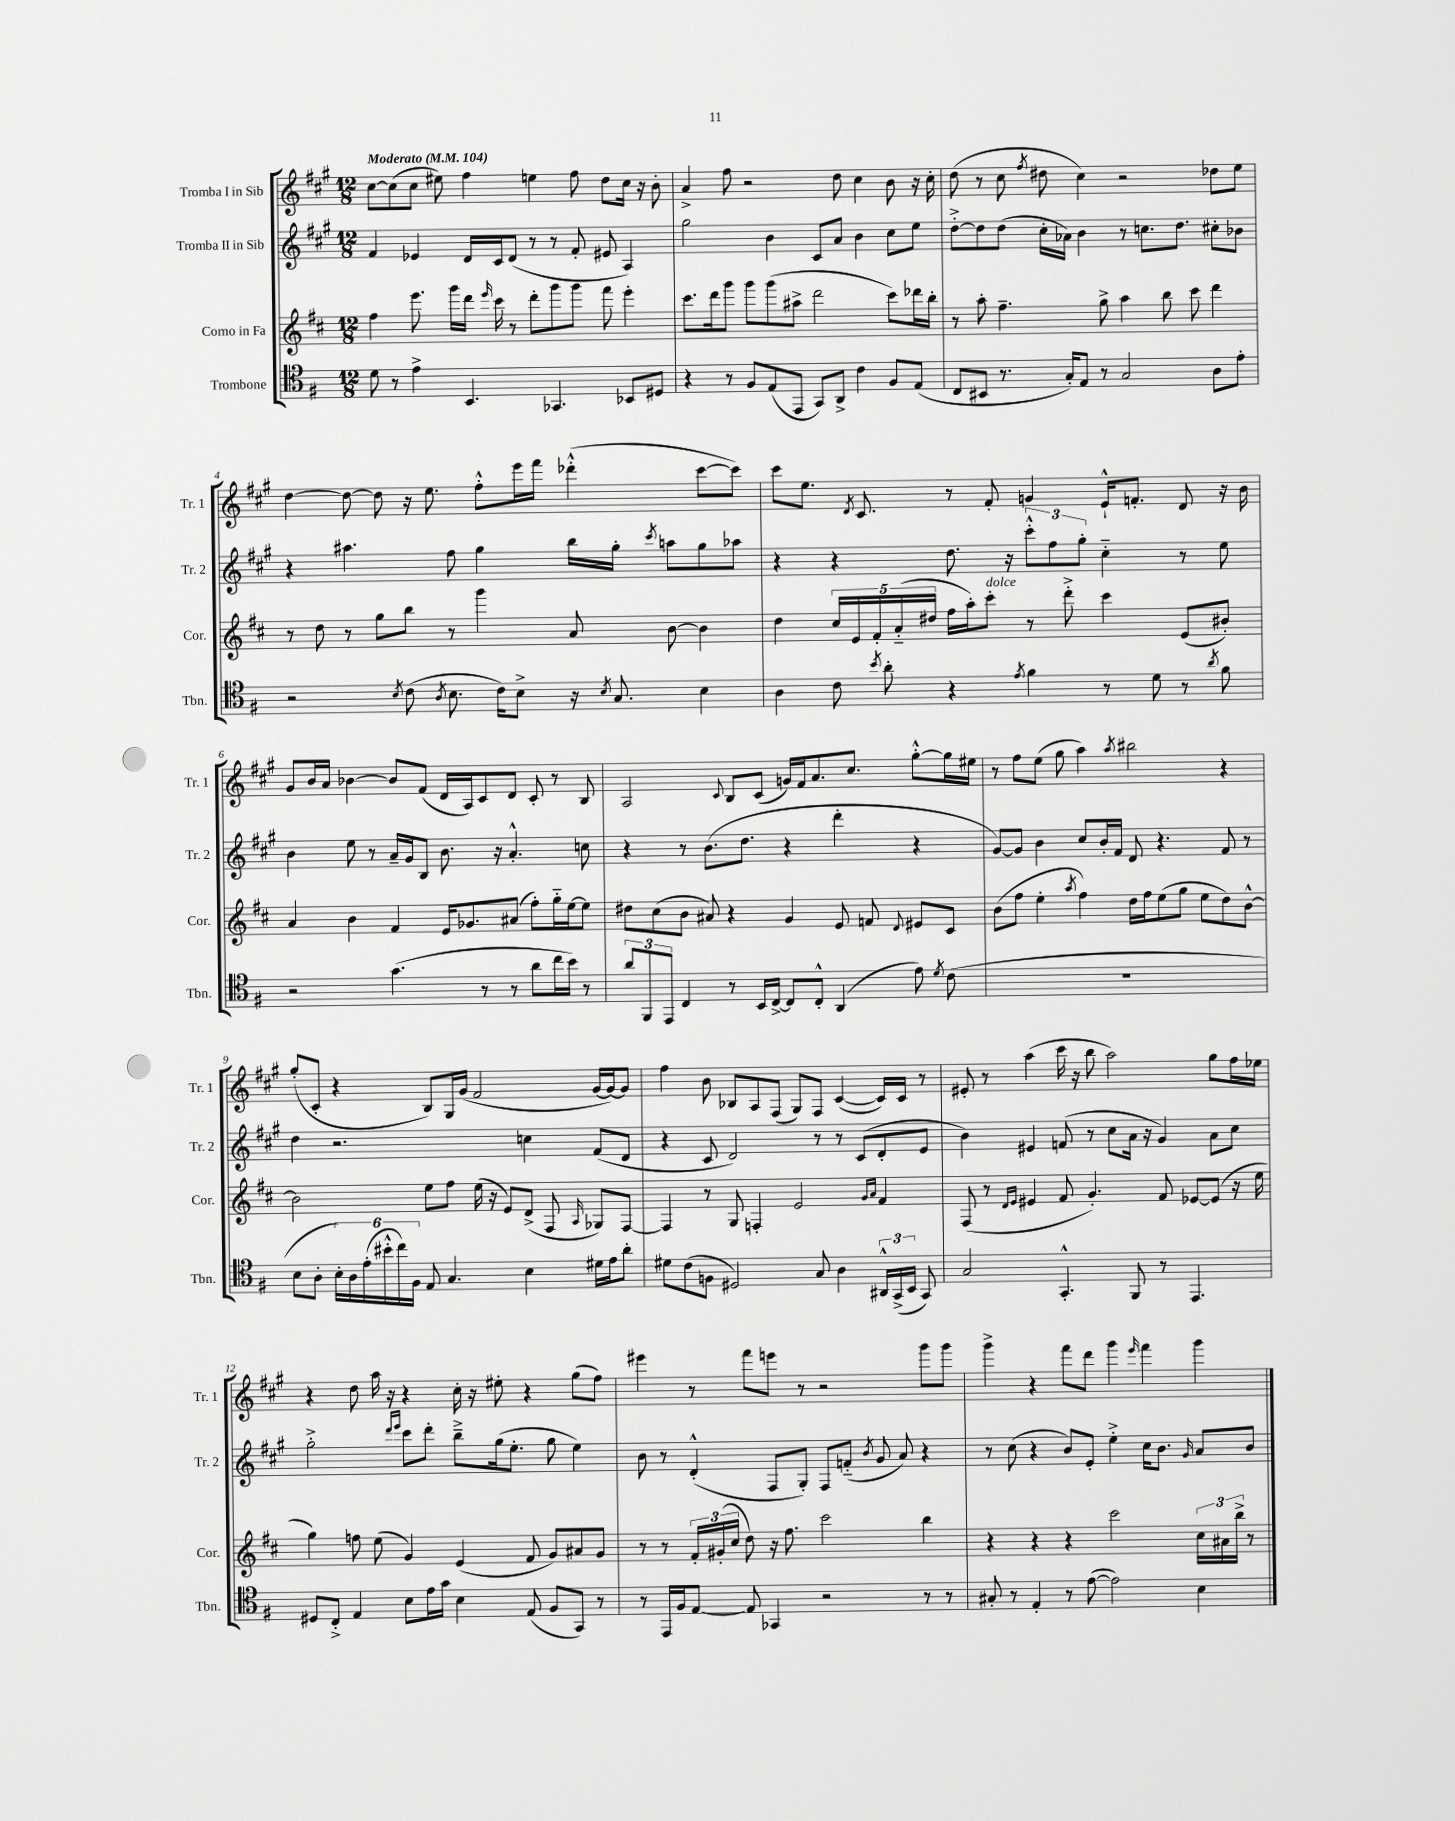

**kern	**kern	**kern	**kern
*staff4	*staff3	*staff2	*staff1
*clefC4	*clefG2	*clefG2	*clefG2
*k[f#]	*k[f#c#]	*k[f#c#g#]	*k[f#c#g#]
*M12/8	*M12/8	*M12/8	*M12/8
*MM104	*MM104	*MM104	*MM104
8d	4ff#	4f#	[8cc#
8r	.	.	(8cc#]
4e^	8.eee	4e-	8cc#
.	.	.	8ee#)
.	16ggg	.	.
4.BB	16ddd	16d	4ff#
.	16qqeee	.	.
.	16ccc#	16c#	.
.	8r	(8d	.
.	8ddd'	8r	4ee
4.GG-	8ggg	8r	.
.	8ggg	8f#'	8ff#
.	8fff#	8e#	8dd
8BB-	4eee'	4A)	16cc#
.	.	.	16r
8D#	.	.	8b'
=	=	=	=
4r	8.ccc#	2gg#	4a^
.	16ddd	.	.
8r	8ggg	.	8ff#
8F#	8ggg	.	2r
(8E	(8ggg	4b	.
8EE	8aa#^	.	.
8GG)	2ddd	8c#	.
8AA^	.	8a	8dd
4c	.	4b	4cc#
8F#	8ccc#)	8cc#	8b
(8E	16ddd-	8ee	16r
.	16bb'	.	16cc#'
=	=	=	=
8C	8r	[8dd'^	(8dd
8BB#	8aa'	8dd]	8r
8.r	4.ff#~	(8dd	8cc#
.	.	.	8qff#
.	.	16cc#'	8dd#
16G')	.	16a-)	.
8E	.	4b	4cc#)
8r	8gg^	.	.
2G	4aa	8r	2r
.	.	8.cc	.
.	8bb	.	.
.	.	8.dd	.
.	8ccc#	.	.
8A	4ddd	8cc#'	8dd-
8e'	.	8b-	8ee
=	=	=	=
2r	8r	4r	[4dd
.	8dd	.	.
.	8r	4.aa#	8dd_
.	8gg	.	8dd]
8qB	.	.	.
(8c	8bb	.	16r
.	.	.	8.ee
8qA	.	.	.
8.B	8r	8ff#	.
.	4ggg	4gg#	8ff#'^^
16c)	.	.	.
8B^	.	.	16eee
.	.	.	16fff#
16r	8a	16bb	(4ddd-'^^
8qB	.	.	.
8.G	.	16gg#'	.
.	.	8qccc#	.
.	[8b	8aa	.
4B	4b]	8gg#	[8ccc#
.	.	8aa-	8ccc#])
=	=	=	=
4A	4dd	4r	8ccc#
.	.	.	8.ee
8c	20cc#	4r	.
.	20e	.	.
.	.	.	8qd
.	.	.	8.c#
.	20f#'	.	.
8qb	.	.	.
8a'	.	.	.
.	(20a'~	.	.
.	20dd#	.	.
4r	16ff#	8.dd	8r
.	16aa')	.	.
.	8ccc#'	.	8f#'
.	.	16r	.
8qe	.	.	.
4f#	8r	12ccc#'^^	4g
.	.	12ff#	.
.	8ddd'^	.	.
.	.	12gg#'	.
8r	4ccc#	4cc#'~	16e`^^
.	.	.	8.f'
8d	.	.	.
8r	(8e	8r	8d
8qa	.	.	.
8f#	8b#')	8ee	16r
.	.	.	16b
=	=	=	=
2r	4a	4b	8g#
.	.	.	16b
.	.	.	16a
.	4b	8ee	[4b-
.	.	8r	.
(4.g	4f#	16a~	8b-]
.	.	16g#	.
.	.	8B	(8f#
.	16e	8.b	16d
.	8.g-	.	16A)
8r	.	.	8c#
.	.	16r	.
8r	(8a#	4.a'^^	8d
8a	8ff#')	.	8c#'
16cc	16gg'~	.	8r
16b)	[16ee	.	.
8r	8ee]	8cc	8B
=	=	=	=
12a	8dd#	4r	2A
12FF#	.	.	.
.	(8cc#	.	.
12EE	.	.	.
4C	8b	8r	.
.	8a#)	(8.b	.
.	.	.	8qqc#
8r	4r	.	8B
.	.	8.dd	.
16BB	.	.	(8c#
[16C^	.	.	.
8C]	4g	4r	16g)
.	.	.	16f#
8C'^^	.	.	8.a
(4AA	8e	4ddd'	.
.	.	.	8.cc#
.	8f	.	.
.	8qqd	.	.
8e)	8e#	4r	[8gg#'^^
8qd	.	.	.
(8c	8c#	.	16gg#]
.	.	.	16ee#
=	=	=	=
1.r	(8b	[8g#)	8r
.	8ff#	8g#]	8ff#
.	4ee'	4b	(8ee
.	.	.	8gg#
.	8qaa	.	.
.	4ff#)	8cc#	4aa)
.	.	16b'	.
.	.	16f#	.
.	.	.	8qaa
.	16dd	8d	2bb#
.	16ff#	.	.
.	(8ee	4.r	.
.	8gg	.	.
.	8ee	.	.
.	8dd)	8f#	4r
.	[8b^^	8r	.
=	=	=	=
8B	2b]	4dd	(8gg#'
8A'	.	.	8c#'
24B')	.	2.r	4r
24A	.	.	.
(24e'	.	.	.
24b#'^^	.	.	.
24cc)	.	.	.
24F#	.	.	.
8E	8ee	.	8B)
4.G	8ff#	.	16G#
.	.	.	(16g#
.	(16ee	.	2f#
.	16r	.	.
.	8e)	.	.
4B	(8d^	4cc	.
.	8F#	.	.
.	16qqA	.	.
16d#	8G-)	(8f#	[16g#
16e	.	.	16g#_)
8a'	[8F#	8d	8g#]
=	=	=	=
8d#	4F#]	4r	4ff#
(8c	.	.	.
8F	8r	8c#	8b
2D#)	8G	2d)	8B-
.	4F'	.	8A
.	.	.	(8F#
.	2e	.	8G#)
8G	.	8r	8F#
4A	.	8r	([4c#
.	.	(8c#	.
.	16qqg	.	.
.	16qqa	.	.
24AA#^^	4f#	8d'	16c#])
(24GG^	.	.	.
.	.	.	16c#
24BB	.	.	.
8GG)	.	8e	8r
=	=	=	=
2G	(8F#	4b)	8e#'
.	8r	.	8r
.	16qqd	.	.
.	16qqe	.	.
.	4e#	4e#	(4aa
4.GG'^^	8f#	(8f	16ccc#
.	.	.	16r
.	4.g')	8r	8bb
.	.	8cc#	2aa)
8FF#	.	16a	.
.	.	16r	.
8r	8f#	4g#)	.
4.EE	[8e-	.	.
.	(8e-]	8a	8gg#
.	16r	8cc#	16ff#
.	16ee	.	16ee-
=	=	=	=
8D#	4gg)	2gg#'^	4r
8C'^	.	.	.
4E	8ff	.	8dd
.	(8ee	.	16aa
.	.	.	16r
.	.	16qqddd	.
.	.	16qqeee	.
8B	4g)	8ccc#	4r
16e	.	8ddd'	.
16g	.	.	.
4B	(4e	8bb~^	16cc#'
.	.	.	16r
.	.	(16gg#	8ee#'
.	.	8.ee'	.
(8E	8f#	.	4r
8F#	8g)	8gg#	.
8GG)	8a#	4ee)	(8gg#
8r	8g	.	8ff#)
=	=	=	=
8r	8r	8b	4eee#
16EE	8r	8r	.
16F#	.	.	.
[8E	24f#'	(4d'^^	8r
.	(24g#'	.	.
.	24cc#	.	.
8E]	8dd)	.	8fff#
4GG-	16r	8F#	8eee
.	8.ff#	.	.
.	.	8G#')	8r
2r	2ccc#	8F#	2r
.	.	(8f'~	.
.	.	8qb	.
.	.	8g#	.
.	.	8a)	.
8r	4bb	4r	8ggg#
8r	.	.	8ggg#
=	=	=	=
8G#'	4r	8r	4ggg#^
8r	.	(8cc#	.
4E'	4r	4r	4r
8r	4r	8b)	8fff#
([8e	.	8e'	8ddd
2e])	2ccc#	4ee'^	4ggg#
.	.	.	16qqeee
.	.	16cc#	4fff#
.	.	8.b	.
.	.	16qqg#	.
4B	24cc#	8a	4ggg#
.	24a#	.	.
.	24bb^	.	.
.	8r	8b	.
==	==	==	==
*-	*-	*-	*-
